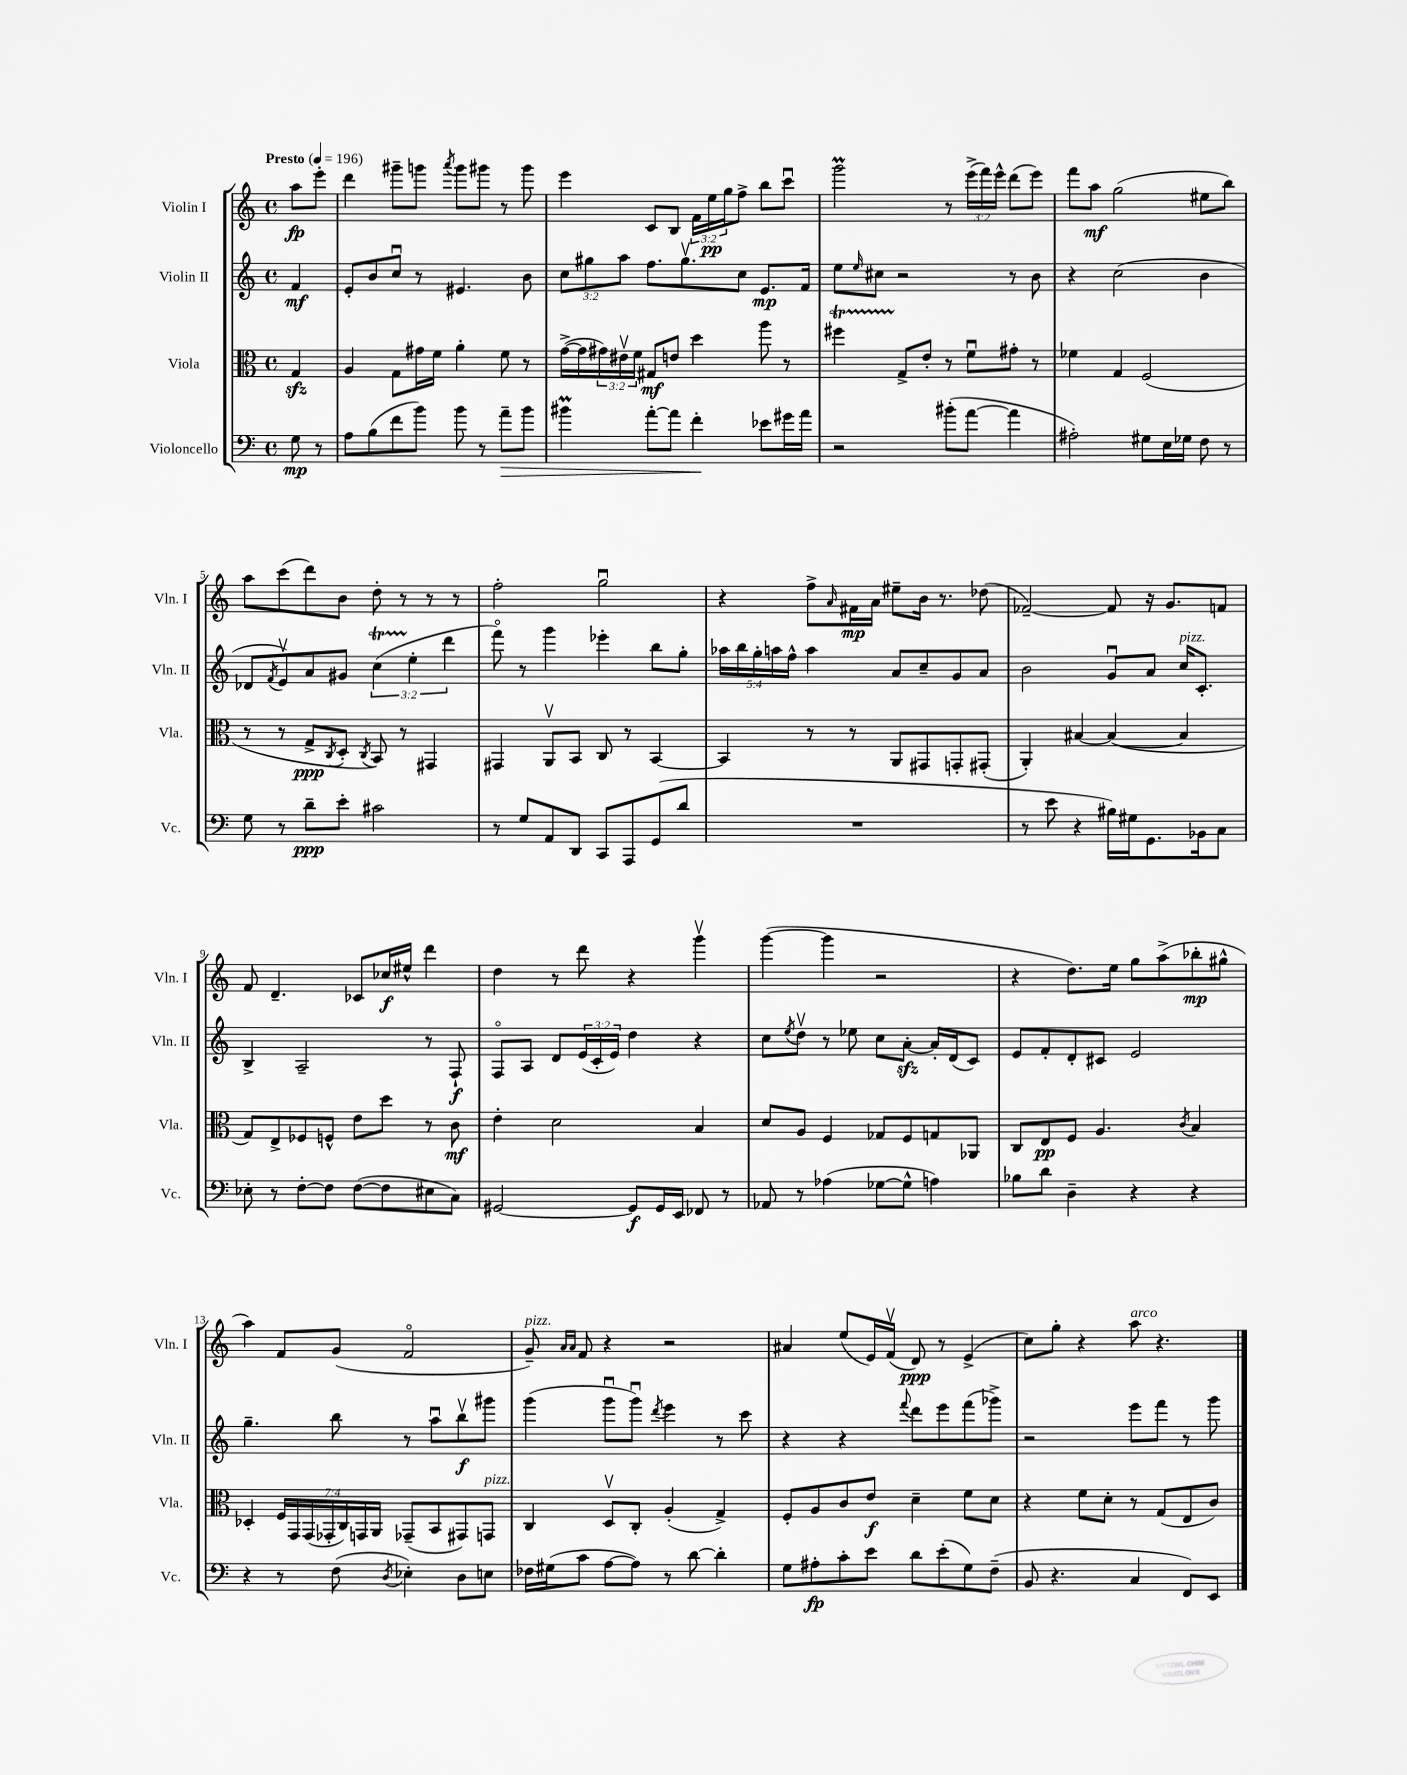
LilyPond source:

<<
\new StaffGroup <<
\new Staff = "s0" \with { instrumentName = "Violin I" shortInstrumentName = "Vln. I" } {
    \clef treble \key c \major \defaultTimeSignature \time 4/4 \override Staff.TupletNumber.text = #tuplet-number::calc-fraction-text \partial 4 \tempo "Presto" 4 = 196
    a''8\fp e'''8-. |
    d'''4 gis'''8-- g'''8 \acciaccatura { a'''8 } g'''8 gis'''8 r8 gis'''8 |
    e'''4 c'8 b8 \tuplet 3/2 { f'16 e''16\pp g''16 } f''8-> b''8 c'''8\downbow |
    g'''2\prall r8 \tuplet 3/2 { e'''16->( f'''16) e'''16-^ } d'''8( e'''8) |
    f'''8 a''8\mf g''2( eis''8 b''8) |
    a''8 c'''8( d'''8) b'8 d''8-. r8 r8 r8 |
    f''2-. g''2\downbow |
    r4 f''8-> \grace { a'16 } fis'16\mp a'16 eis''8-- b'16 r8. des''8( |
    fes'2~--) fes'8 r16 g'8. f'8 |
    f'8 d'4.-- ces'8 ces''16\f eis''16-^ d'''4 |
    d''4 r8 d'''8 r4 g'''4\upbow |
    g'''4~( g'''4 r2 |
    r4 d''8.) e''16 g''8 a''8->( bes''8-.\mp gis''8-^ |
    a''4) f'8 g'8( f'2\flageolet |
    g'8--^\markup { \italic "pizz." }) \grace { a'16 a'16 } f'8 r4 r2 |
    ais'4 e''8( e'16) f'16\upbow( d'8\ppp) r8 e'4->( |
    c''8) g''8-. r4 a''8^\markup { \italic "arco" } r4. \bar "|." |
}
\new Staff = "s1" \with { instrumentName = "Violin II" shortInstrumentName = "Vln. II" } {
    \clef treble \key c \major \defaultTimeSignature \time 4/4 \override Staff.TupletNumber.text = #tuplet-number::calc-fraction-text \partial 4
    f'4\mf |
    e'8-. b'8 c''8\downbow r8 eis'4. b'8 |
    \tuplet 3/2 { c''8 gis''8 a''8 } f''8. gis''8.\upbow c''8 e'8.\mp f'16 |
    e''8 \grace { e''16 } cis''8 r2 r8 b'8 |
    r4 c''2( b'4 |
    des'8 \acciaccatura { f'8 } e'8\upbow) a'8 gis'8 \tuplet 3/2 { c''4\startTrillSpan( e''4-.\stopTrillSpan d'''4 } |
    f'''8\flageolet) r8 g'''4 ees'''4-. b''8 g''8-. |
    \tuplet 5/4 { aes''16 b''16 g''16-. a''16 f''16-^ } a''4 a'8 c''8-- g'8 a'8 |
    b'2 g'8\downbow a'8 c''16^\markup { \italic "pizz." } c'8.-. |
    b4-> a2-- r8 f8-!\f |
    f8\flageolet a8 d'8 \tuplet 3/2 { e'16( c'16-. e'16) } d''4 r4 |
    c''8 \acciaccatura { e''8 } d''8\upbow r8 ees''8 c''8 a'8~-.\sfz a'16-. d'16( c'8) |
    e'8 f'8-. d'8-. cis'8 e'2 |
    g''4.-- b''8 r8 a''8\downbow b''8\upbow\f gis'''8 |
    g'''4( g'''8\downbow g'''8\downbow) \acciaccatura { d'''8 } e'''4 r8 c'''8 |
    r4 r4 \appoggiatura { f'''8 } d'''8 e'''8 f'''8( ges'''8->) |
    r2 e'''8 f'''8 r8 g'''8 \bar "|." |
}
\new Staff = "s2" \with { instrumentName = "Viola" shortInstrumentName = "Vla." } {
    \clef alto \key c \major \defaultTimeSignature \time 4/4 \override Staff.TupletNumber.text = #tuplet-number::calc-fraction-text \partial 4
    g4\sfz |
    a4 g8 gis'16 f'16 a'4-. f'8 r8 |
    g'16~->( g'16 \tuplet 3/2 { gis'16) eis'16\upbow f'16 } gis8\mf e'8 d''4 a''8 r8 |
    fis''4\startTrillSpan g8->\stopTrillSpan e'8-. r8 f'8\downbow gis'8-. r8 |
    fes'4 g4 f2( |
    r8 r8 g8->\ppp \acciaccatura { c8 } d8-. \acciaccatura { c8 } b,8) r8 gis,4 |
    gis,4 a,8\upbow b,8 c8 r8 b,4~ |
    b,4 r8 r8 a,8 gis,8 g,8-. gis,8-.( |
    a,4-.) bis4~ bis4~( bis4 |
    g8) e8-> fes8 f8-^ e'8 d''8 r8 c'8\mf |
    e'4-. d'2 b4 |
    d'8 a8 f4 ges8 f8 g8 aes,8 |
    c8 e8\pp f8 a4. \acciaccatura { c'8 } b4 |
    des4-. \tuplet 7/4 { f16 g,16 g,16( ges,16-. c16) g,16 a,16 } ges,8--( b,8 gis,8) g,8^\markup { \italic "pizz." } |
    c4 d8\upbow c8-. a4-.( g4->) |
    f8-. a8 c'8 e'8\f d'4-- f'8 d'8 |
    r4 f'8 d'8-. r8 g8( e8 c'8) \bar "|." |
}
\new Staff = "s3" \with { instrumentName = "Violoncello" shortInstrumentName = "Vc." } {
    \clef bass \key c \major \defaultTimeSignature \time 4/4 \partial 4
    g8\mp r8 |
    a8 b8( f'8 b'8) b'8 r8 a'8--\> b'8 |
    bis'4\prall a'8~-. a'8 f'4-.\! ees'8 gis'16 a'16 |
    r2 bis'8-.( a'8~ a'4 |
    ais2-.) gis8 e16 ges16 f8 r8 |
    g8 r8 d'8--\ppp e'8-. cis'2 |
    r8 g8 a,8 d,8 c,8 a,,8 g,8( d'8 |
    R1 |
    r8 e'8 r4 bis16) gis16 g,8. bes,16 c8 |
    ees8-. r8 f8~-. f8 f8~( f8 eis8 c8) |
    gis,2~ gis,8\f gis,16 e,16 fes,8 r8 |
    aes,8 r8 aes4( ges8~ ges8-^ a4) |
    bes8 d'8 d4-- r4 r4 |
    r4 r8 f8( \acciaccatura { d8 } ees4-.) d8 e8 |
    fes16 gis16( c'8 a8~ a8) r8 d'8~ d'4-. |
    g8 ais8-.\fp c'8-. e'8 d'8 e'8-.( g8) f8--( |
    b,8 r4. c4 f,8) e,8 \bar "|." |
}
>>
>>
